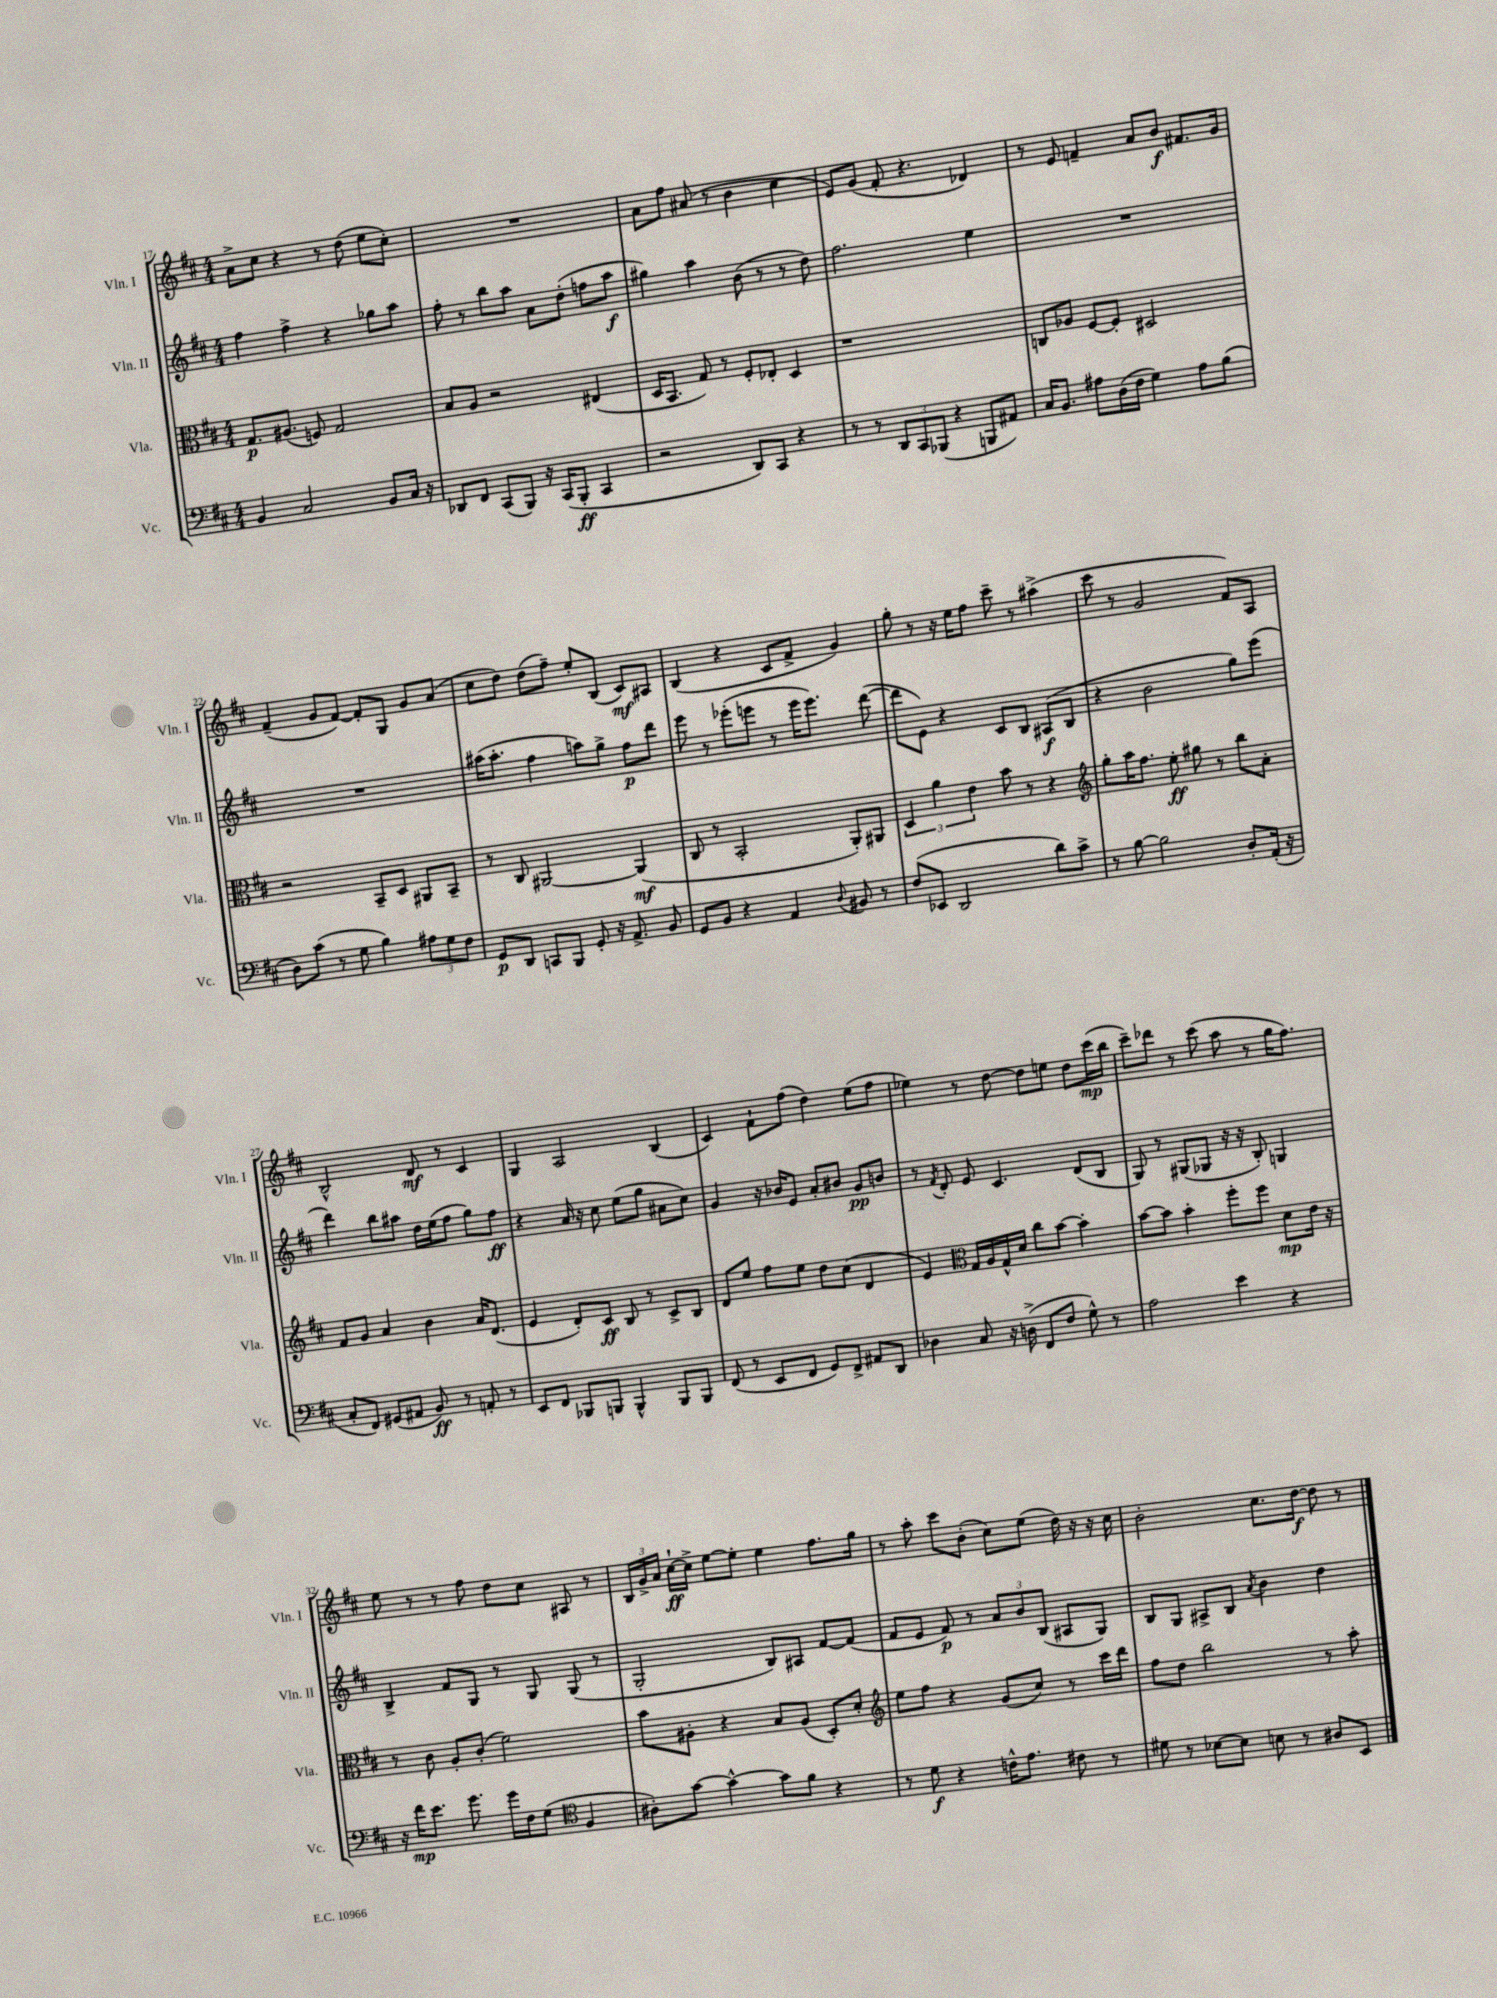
<<
\new StaffGroup <<
\new Staff = "s0" \with { instrumentName = "Vln. I" shortInstrumentName = "Vln. I" } {
    \clef treble \key d \major \numericTimeSignature \time 4/4
    \autoBeamOff a'8[-> cis''8] r4 r8 d''8( e''8[ cis''8]-.) |
    R1 |
    a'8[ fis''8] ais'8( r8 b'4 cis''4 |
    e'8[) g'8]( fis'8-. r4. des'4) |
    r8 e'8 f'4-- a'8[ b'8]\f fis'8.[ g'16] |
    fis'4--( g'8[ fis'8]~) fis'8[-. g8] g'8[ a'8]( |
    cis''8[ d''8]) d''8[( fis''8]--) e''8[-. b8]( cis'8[\mf) ais8] |
    b4( r4 cis'8[ fis'8]-> g'4) |
    g''8-. r8 r16 e''16[ fis''8] cis'''8-- r8 ais''4->( |
    cis'''8 r8 g'2 fis'8[) a8] |
    b2-^ d'8\mf r8 cis'4 |
    g4 a2 b4( |
    cis'4) fis'8[-! fis''8]( d''4) e''8[( fis''8] |
    ees''4) r8 d''8~ d''8[ e''8] d''8[ cis'''16\mp( b''16] |
    cis'''8[--) des'''8] r8 cis'''8( a''8 r8 g''16[ fis''8.]) |
    e''8 r8 r8 fis''8 d''8[ cis''8] ais8 r8 |
    \tuplet 3/2 { b16[ g'16-> a'16] } cis''16[~-!\ff cis''16]-> e''8[~ e''8]-. e''4 fis''8.[ g''16] |
    r8 a''8-. cis'''8[ b'8]-.( cis''8[) e''8]( d''16) r16 r16 cis''16 |
    b'2-. cis''8.[ d''16]~\f d''8 r8 \bar "|." |
}
\new Staff = "s1" \with { instrumentName = "Vln. II" shortInstrumentName = "Vln. II" } {
    \clef treble \key d \major \numericTimeSignature \time 4/4
    \autoBeamOff fis''4 fis''4-> r4 ges''8[ a''8] |
    fis''8-. r8 b''8[ a''8] a'8[ d''8]-.( f''8[ a''8]\f |
    gis''4) a''4 b'8( r8 r8 d''8) |
    fis''2. e''4 |
    R1 |
    R1 |
    ais''16[( ais''8.]-. fis''4 a''8[) g''8]-> fis''8[\p d'''8] |
    e'''8 r8 ees'''8[-.( e'''8] r8 e'''16[ e'''8.]) d'''8~( |
    d'''8[ e'8]) r4 cis'8[ b8] ais8[\f( b8] |
    r4 b'2 g''8[) e'''8]( |
    d'''4) b''8[ ais''8] d''16[ e''16( fis''8] g''8[) fis''8]\ff |
    r4 a'16 r16 cis''8 e''8[( g''8] ais'8[ cis''8]) |
    g'4 r16 bes'16[ e'8] a'8[-. bis'8] g'8[\pp b'8] |
    r8 \acciaccatura { fis'8 } d'8-. e'8 cis'4. d'8[( b8] |
    g8) r8 gis8[( ges8] r16 r16 b8-.) g4 |
    b4-> fis'8[ g8] r8 g8 g8( r8 |
    g2-. b8[) ais8] fis'8[~ fis'8]( |
    fis'8[ e'8] fis'8\p) r8 \tuplet 3/2 { a'8[ b'8 b8]( } ais8[ g8]) |
    b8[ g8] ais8[-> b8] \acciaccatura { a'8 } b'4 d''4 \bar "|." |
}
\new Staff = "s2" \with { instrumentName = "Vla." shortInstrumentName = "Vla." } {
    \clef alto \key d \major \numericTimeSignature \time 4/4
    \autoBeamOff g8.[\p ais8.]( f8) g2 |
    b8[ a8] r2 eis4( |
    d16[ b,8.] g8) r8 fis8[-. ees8]-. d4 |
    r1 |
    c8[ aes8] fis8[~ fis8]-. dis2 |
    r2 b,8[-- d8] ais,8[ b,8]-- |
    r8 cis8 ais,2~ ais,4\mf( |
    cis8 r8 b,2-. a,8[-.) ais,8] |
    \tuplet 3/2 { d4 a'4 e'4 } b'8 r8 r4 |
    \clef treble g''8[-. a''16 fis''8.] e''8-.\ff gis''8 r8 b''8[ a'8]-. |
    fis'8[ g'8] a'4 b'4 a'16[ d'8.]( |
    e'4 d'8[-.) cis'8]\ff b8 r8 cis'8[-> b8] |
    d'8[ e''8] fis''8[ e''8] d''8[ cis''8]( d'4 |
    e'4) \clef alto g16[ a16 g16-^ d'16] cis''8[ b'8]~ b'4-. |
    b'8[~ b'8] b'4-. fis''8[-. fis''8] d'8[\mp e'16] r16 |
    r8 cis'8 a8[-. cis'8]-.( fis'2) |
    b'8[ ais8]-. r4 b8[ ais8]( d8[-.) d'8]-. |
    \clef treble e''8[ fis''8] r4 g'8[( cis''8]) r8 cis'''16[ d'''16] |
    fis''8[ d''8] b''2 r8 a''8-. \bar "|." |
}
\new Staff = "s3" \with { instrumentName = "Vc." shortInstrumentName = "Vc." } {
    \clef bass \key d \major \numericTimeSignature \time 4/4
    \autoBeamOff b,4 cis2 b,8[ cis16] r16 |
    des,8[ fis,8] cis,8[( b,,8]) r16 cis,16[( b,,8]-.\ff cis,4 |
    r2 d,8[) cis,8] r4 |
    r8 r8 \tuplet 3/2 { d,8[ cis,8 bes,,8]( } r4 b,,8[ ais,8]) |
    cis16[ b,8.] ais8[ d16( fis16] g4) ais8[ b8]( |
    d8[) cis'8]( r8 g8 b4) \tuplet 3/2 { ais8[ g8 fis8] } |
    g,8[\p d,8] c,8[ b,,8] g,8-. r16 a,8.-> b,8 |
    g,8[ b,8] r4 a,4 \appoggiatura { d8 } bis,8 r8 |
    fis8[( ees,8] d,2 d'8[) cis'8]-> |
    r8 b8~ b2 d8[-. a,16]-.( r16 |
    cis8[-. fis,8]) gis,8[( ais,8] b,8\ff) r8 a,8-. r8 |
    e,8[ fis,8] bes,,8[ b,,8] b,,4-^ b,,8[ b,,8] |
    fis,8( r8 e,8[ fis,8] g,8[) fis,8]-> ais,8[ d,8] |
    des4 cis8 r16 d16->( fis,8[ fis8] g8-^) r8 |
    a2 e'4 r4 |
    r16 fis'16[\mp e'8.] g'8. g'16[ fis16 g8]( \clef tenor fis4 |
    ais8[-.) g'8]~ g'4~-^ g'8[ fis'8] r4 |
    r8 d'8\f r4 c'16[-^ e'8.] cis'8 r8 |
    dis'8 r8 bes8[~ bes8] b8 r8 ais8[ b,8] \bar "|." |
}
>>
>>
\layout { \context { \Score currentBarNumber = #17 } }
